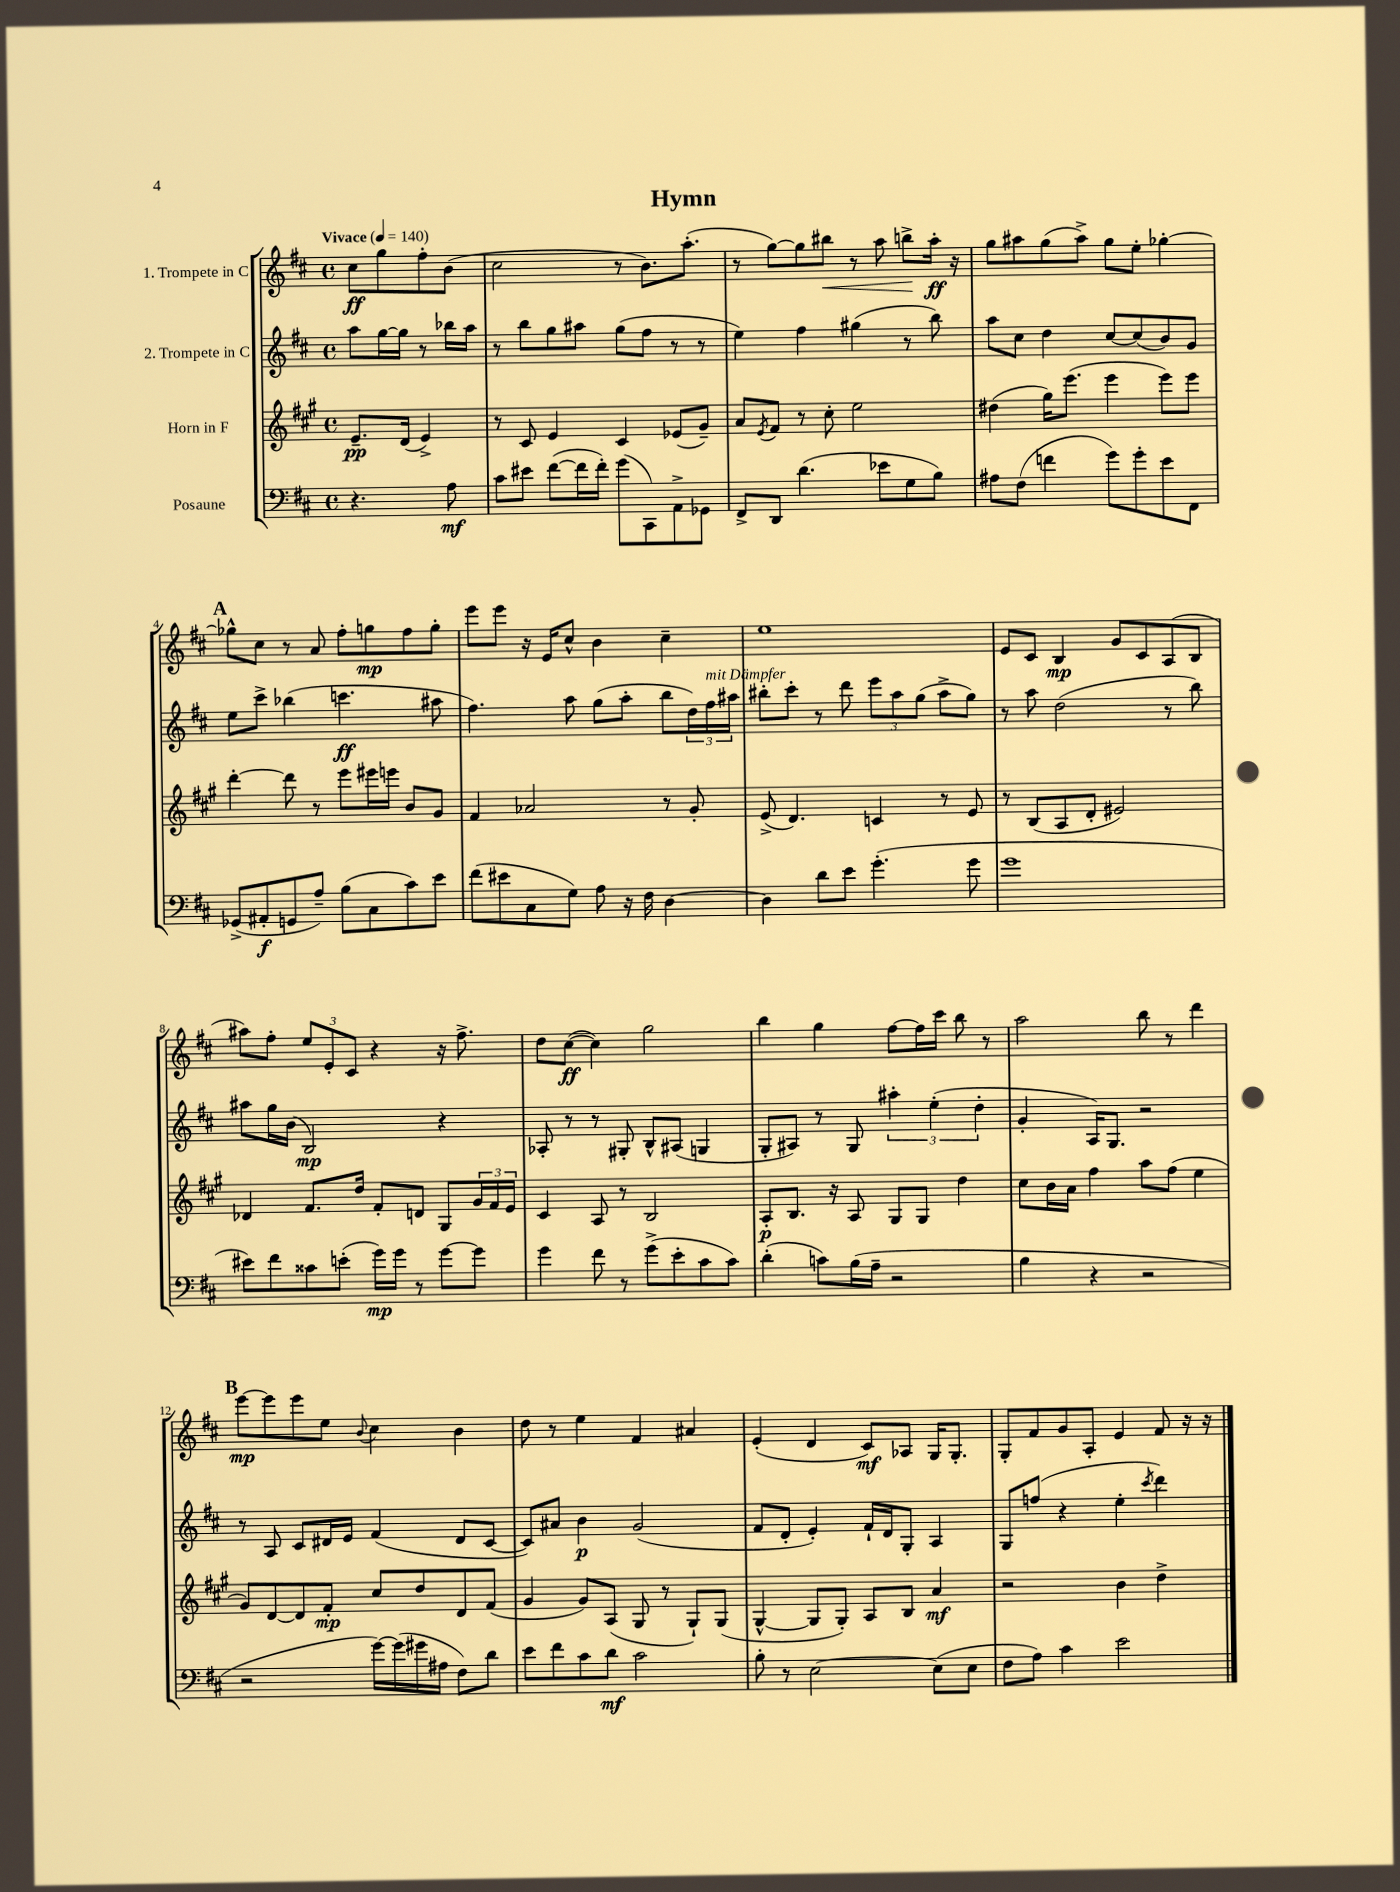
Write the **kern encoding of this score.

**kern	**dynam	**kern	**dynam	**kern	**dynam	**kern	**dynam
*part4	*part4	*part3	*part3	*part2	*part2	*part1	*part1
*staff4	*staff4	*staff3	*staff3	*staff2	*staff2	*staff1	*staff1
*I"Posaune	*	*I"Horn in F	*	*I"2. Trompete in C	*	*I"1. Trompete in C	*
*clefF4	*	*clefG2	*	*clefG2	*	*clefG2	*
*k[f#c#]	*	*k[f#c#g#]	*	*k[f#c#]	*	*k[f#c#]	*
*M4/4	*	*M4/4	*	*M4/4	*	*M4/4	*
*met(c)	*	*met(c)	*	*met(c)	*	*met(c)	*
*MM140	*	*MM140	*	*MM140	*	*MM140	*
=	=	=	=	=	=	=	=
!	!	!	!	!	!	!LO:TX:a:B:t=Vivace	!
4.r	.	8.e~/L	pp	8aa\L	.	8cc#\L	ff
.	.	.	.	[16gg\L	.	8gg\	.
.	.	(16d/Jk	.	16gg\JJ]	.	.	.
.	.	4e^/)	.	8r	.	8ff#'\	.
8A\	mf	.	.	16bb-X\LL	.	(8b\J	.
.	.	.	.	16aa\JJ	.	.	.
=1	=1	=1	=1	=1	=1	=1	=1
8c#\L	.	8r	.	8r	.	2cc#\	.
8e#X\J	.	8c#/	.	8bb\L	.	.	.
([8f#\L	.	4e/	.	8gg\	.	.	.
16f#\L]	.	.	.	8aa#X\J	.	.	.
16f#'\JJ)	.	.	.	.	.	.	.
(8g\L	.	4c#/	.	(8gg\L	.	8r	.
8CC#\)	.	.	.	8ff#\J	.	8.b\L)	.
8AA^\	.	(8e-X/L	.	8r	.	.	.
.	.	.	.	.	.	(8.aa'\J	.
8GG-X\J	.	8g#~/J)	.	8r	.	.	.
=2	=2	=2	=2	=2	=2	=2	=2
8FF#^/L	.	8a/L	.	4ee\)	.	8r	.
.	.	8qe/	.	.	.	.	.
8DD/J	.	8f#/J	.	.	.	[8gg\L)	.
(4.d\	.	8r	.	4ff#\	.	8gg\]	.
!	!	!	!	!	!	!	!LO:HP:b
.	.	8cc#'\	.	.	.	8bb#X\J	<
.	.	2ee\	.	(4gg#X\	.	8r	.
8e-X\L	.	.	.	.	.	8aa\	.
8G\	.	.	.	8r	.	8bbn^\L	.
8B\J)	.	.	.	8bb\)	.	16aa'\Jk	[ ff
.	.	.	.	.	.	16r	.
=3	=3	=3	=3	=3	=3	=3	=3
8A#X\L	.	(4dd#X\	.	8aa\L	.	8gg\L	.
(8F#\J	.	.	.	8cc#\J	.	8aa#X\	.
4fn\	.	16gg#\KL)	.	4dd\	.	(8gg\	.
.	.	(8.eee\J	.	.	.	.	.
.	.	.	.	.	.	8aa#^\J)	.
8g\L)	.	4eee\	.	[8cc#/L	.	8gg\L	.
8g'\	.	.	.	(8cc#/]	.	8ee'\J	.
8e\	.	8eee\L)	.	8b/)	.	[4gg-X'\	.
8FF#\J	.	8eee\J	.	8g/J	.	.	.
!!LO:LB:g=z
!!LO:REH:place=s1:t=A
=4	=4	=4	=4	=4	=4	=4	=4
(8GG-X^/L	.	[4ddd'\	.	8ee\L	.	8gg-X^^\L]	.
8AA#X'/	f	.	.	8ccc#^\J	.	8cc#\J	.
8GGn/	.	8ddd\]	.	(4bb-X\	.	8r	.
8A~/J)	.	8r	.	.	.	8a/	.
(8B\L	.	8eee\L	.	4.cccn\	ff	8ff#'\L	.
8C#\	.	16eee#X\L	.	.	.	8ggn\	mp
.	.	16eeen\JJ	.	.	.	.	.
8c#\)	.	8b/L	.	.	.	8ff#\	.
8e\J	.	8g#/J	.	8aa#X\	.	8gg'\J	.
=5	=5	=5	=5	=5	=5	=5	=5
(8f#\L	.	4f#/	.	4.ff#\)	.	8eee\L	.
8e#X\	.	.	.	.	.	8eee\J	.
8C#\	.	2a-X/	.	.	.	16r	.
.	.	.	.	.	.	16e/KL	.
8G\J)	.	.	.	8aa\	.	8cc#^^/J	.
8A\	.	.	.	(8gg\L	.	4b\	.
16r	.	.	.	8aa'\J	.	.	.
16F#\	.	.	.	.	.	.	.
[4D\	.	8r	.	8bb\L	.	4cc#~\	.
.	.	8g#'/	.	24dd\L)	.	.	.
!	!	!	!	!LO:TX:a:i:t=mit Dämpfer	!	!	!
.	.	.	.	24ff#\	.	.	.
.	.	.	.	24aa#X\JJ	.	.	.
=6	=6	=6	=6	=6	=6	=6	=6
4D\]	.	(8e^/	.	8bb#X'\L	.	1ee	.
.	.	4.d/)	.	8ccc#'\J	.	.	.
8d\L	.	.	.	8r	.	.	.
8e\J	.	.	.	8ddd\	.	.	.
(4.g'\	.	4cn/	.	12eee\L	.	.	.
.	.	.	.	12aa\	.	.	.
.	.	.	.	(12gg\J	.	.	.
.	.	8r	.	8aa^\L	.	.	.
8g\	.	8e/	.	8gg\J)	.	.	.
=7	=7	=7	=7	=7	=7	=7	=7
1g	.	8r	.	8r	.	8e/L	.
.	.	(8B/L	.	8aa\	.	8c#/J	.
.	.	8A/	.	(2dd\	.	4B/	mp
.	.	8d'/J	.	.	.	.	.
.	.	2e#X/)	.	.	.	8g/L	.
.	.	.	.	.	.	8c#/	.
.	.	.	.	8r	.	(8A/	.
.	.	.	.	8bb\)	.	8B/J	.
!!LO:LB:g=z
=8	=8	=8	=8	=8	=8	=8	=8
8e#X\L)	.	4d-X/	.	8aa#X\L	.	8aa#X\L)	.
8f#\	.	.	.	16gg\L	.	8ff#'\J	.
.	.	.	.	(16b\JJ	.	.	.
8c##X\	.	8.f#/L	.	2B/)	mp	12ee/L	.
.	.	.	.	.	.	12e'/	.
(8en'\J	.	.	.	.	.	.	.
.	.	.	.	.	.	12c#/J	.
.	.	16dd/Jk	.	.	.	.	.
16g\LL)	mp	8f#'/L	.	.	.	4r	.
16g\JJ	.	.	.	.	.	.	.
8r	.	8dn/J	.	.	.	.	.
[8g\L	.	8G#/L	.	4r	.	16r	.
.	.	.	.	.	.	8.ff#^\	.
8g\J]	.	24g#/L	.	.	.	.	.
.	.	24f#/	.	.	.	.	.
.	.	24e/JJ	.	.	.	.	.
=9	=9	=9	=9	=9	=9	=9	=9
4g\	.	4c#/	.	8A-X'/	.	8dd\L	.
.	.	.	.	8r	.	([8cc#\J	ff
8f#\	.	8A/	.	8r	.	4cc#\])	.
8r	.	8r	.	8G#X'/	.	.	.
(8g^\L	.	2B/	.	8B^^/L	.	2gg\	.
8e'\	.	.	.	(8A#X/J	.	.	.
8c#\	.	.	.	4Gn/	.	.	.
8c#\J)	.	.	.	.	.	.	.
=10	=10	=10	=10	=10	=10	=10	=10
(4d'\	.	8A'/L	p	8G'/L	.	4bb\	.
.	.	8.B/J	.	8A#X/J)	.	.	.
8cn\L)	.	.	.	8r	.	4gg\	.
.	.	16r	.	.	.	.	.
(16B\L	.	8A/	.	8G/	.	.	.
16A~\JJ	.	.	.	.	.	.	.
2r	.	8G#/L	.	6aa#X'\	.	[8ff#\L	.
.	.	8G#/J	.	.	.	16ff#\L]	.
.	.	.	.	(6ee'\	.	.	.
.	.	.	.	.	.	16ccc#\JJ	.
.	.	4dd\	.	.	.	8bb\	.
.	.	.	.	6dd'\	.	.	.
.	.	.	.	.	.	8r	.
=11	=11	=11	=11	=11	=11	=11	=11
4B\	.	8cc#\L	.	4g'/	.	2aa\	.
.	.	16b\L	.	.	.	.	.
.	.	16a\JJ	.	.	.	.	.
4r	.	4ff#\	.	16A/KL)	.	.	.
.	.	.	.	8.G/J	.	.	.
2r	.	8aa\L	.	2r	.	8bb\	.
.	.	(8ff#\J	.	.	.	8r	.
.	.	4ee\	.	.	.	4ddd\	.
!!LO:LB:g=z
!!LO:REH:place=s1:t=B
=12	=12	=12	=12	=12	=12	=12	=12
2r	.	8g#/L)	.	8r	.	[8eee\L	mp
.	.	[8d/	.	8A/	.	8eee\]	.
.	.	8d/]	.	8c#/L	.	8eee\	.
.	.	8f#'/J	mp	16d#X/L	.	8ee\J	.
.	.	.	.	16e/JJ	.	.	.
.	.	.	.	.	.	8qqb/	.
[16g\LL)	.	8cc#/L	.	(4f#/	.	4cc#\	.
(16g\]	.	.	.	.	.	.	.
16g#X\	.	8dd/	.	.	.	.	.
16A#X\JJ	.	.	.	.	.	.	.
8F#\L)	.	8d/	.	8d#/L	.	4b\	.
8d\J	.	(8f#/J	.	[8c#/J	.	.	.
=13	=13	=13	=13	=13	=13	=13	=13
8e\L	.	4g#/	.	8c#/L])	.	8dd\	.
8f#\	.	.	.	8a#X/J	.	8r	.
8c#\	.	8g#/L)	.	4b\	p	4ee\	.
8d\J	mf	(8A/J	.	.	.	.	.
2c#\	.	8G#/	.	(2g/	.	4f#/	.
.	.	8r	.	.	.	.	.
.	.	8G#`/L)	.	.	.	4a#X/	.
.	.	(8G#/J	.	.	.	.	.
=14	=14	=14	=14	=14	=14	=14	=14
8B'\	.	[4G#^^/	.	8f#/L	.	(4e'/	.
8r	.	.	.	8d'/J	.	.	.
[2E\	.	8G#/L]	.	4e'/)	.	4d/	.
.	.	8G#'/J)	.	.	.	.	.
.	.	8A/L	.	16f#`/LL	.	8c#/L)	mf
.	.	.	.	16d/J	.	.	.
.	.	8B/J	.	8G'/J	.	8A-X/J	.
(8E\L]	.	4a/	mf	4A/	.	16G/KL	.
.	.	.	.	.	.	8.G'/J	.
8E\J	.	.	.	.	.	.	.
=15	=15	=15	=15	=15	=15	=15	=15
8F#\L	.	2r	.	8G/L	.	8G'/L	.
8A\J)	.	.	.	(8ffn/J	.	8f#/	.
4c#\	.	.	.	4r	.	8g/	.
.	.	.	.	.	.	8A'/J	.
2e\	.	4b\	.	4ee'\	.	4e/	.
.	.	.	.	8qccc#/	.	.	.
.	.	4dd^\	.	4ddd\)	.	8f#/	.
.	.	.	.	.	.	16r	.
.	.	.	.	.	.	16r	.
==	==	==	==	==	==	==	==
*-	*-	*-	*-	*-	*-	*-	*-
